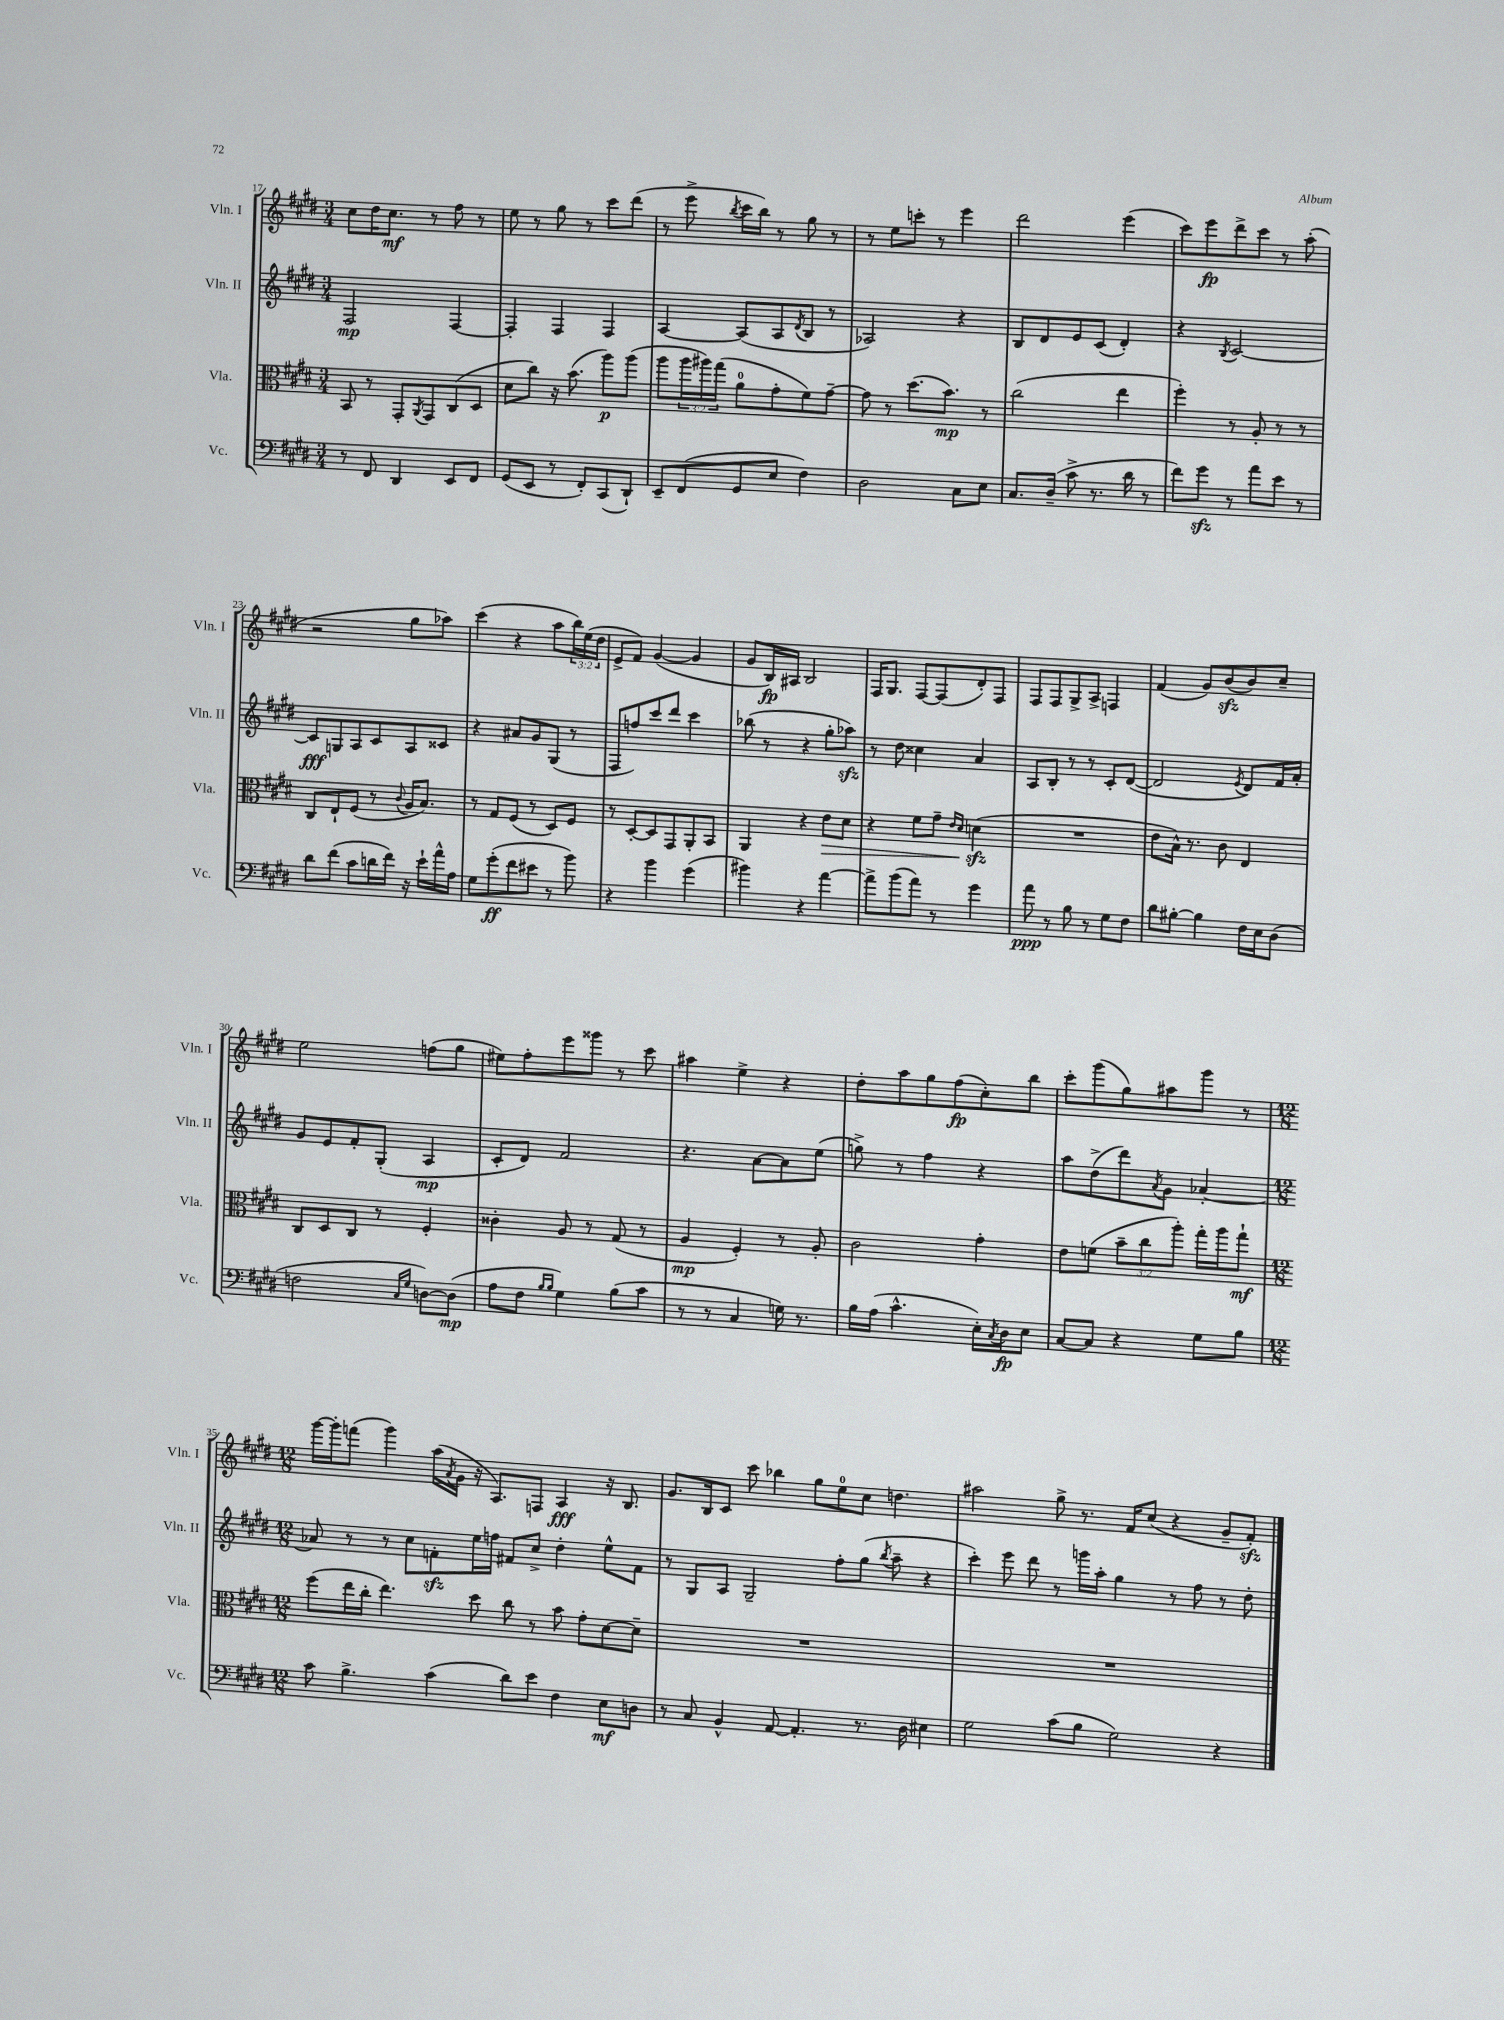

**kern	**kern	**kern	**kern
*staff4	*staff3	*staff2	*staff1
*clefF4	*clefC3	*clefG2	*clefG2
*k[f#c#g#d#]	*k[f#c#g#d#]	*k[f#c#g#d#]	*k[f#c#g#d#]
*M3/4	*M3/4	*M3/4	*M3/4
8r	8BB	2F#	8cc#
8FF#	8r	.	16dd#
.	.	.	8.cc#
4DD#	8GG#'	.	.
.	8qAA	.	.
.	8GG#	.	8r
8EE	(8C#	[4F#	8ff#
8FF#	8D#	.	8r
=	=	=	=
(8GG#	8d#	4F#']	8ee
8EE	8cc#)	.	8r
8r	16r	4F#	8gg#
.	(8.b	.	.
8FF#')	.	.	8r
(8CC#	8aa)	4F#	8ccc#
8DD#`)	(8aa	.	(8ddd#
=	=	=	=
8EE~	8aa	[4A	8r
(8FF#	24aa	.	8eee^
.	24aa#)	.	.
.	(24gg#	.	.
.	.	.	8qbb
8GG#	8a	(8A]	16ccc#
.	.	.	16bb)
8E	8g#'	8A	8r
.	.	8qd#	.
4F#)	8f#)	8B	8gg#
.	[8g#~	8r	8r
=	=	=	=
2D#	8g#]	2A-)	8r
.	8r	.	8ee
.	(8.dd#	.	8ccc'
.	.	.	8r
.	8.b)	.	.
8C#	.	4r	4eee
8E	8r	.	.
=	=	=	=
8.C#	(2cc#	8B	2ddd#
.	.	8d#	.
(16D#~	.	.	.
8c#^	.	8e	.
8.r	.	(8c#	.
.	4ee	4d#')	(4eee
16d#	.	.	.
8r	.	.	.
=	=	=	=
8f#)	4ff#')	4r	8ccc#)
8g#	.	.	8eee
.	.	8qB	.
8r	8r	[2c#	8ddd#^
8a	8A'	.	8ccc#
8e	8r	.	8r
8r	8r	.	(8aa'
=	=	=	=
8d#	8C#	8c#]	2r
(8f#	8E`	8G	.
8c#	(8F#	8A	.
16d	8r	8c#	.
16f#)	.	.	.
.	8qqc#	.	.
16r	16A	8A	8gg#
16e`	8.B)	.	.
16a^^	.	8c##	8aa-)
16A	.	.	.
=	=	=	=
8G#	8r	4r	(4ccc#
(8g#'	8G#	.	.
8f#	(8F#	8a#	4r
8e#	8r	8g#	.
8r	8D#)	(8G#	8aa
8b)	8F#	8r	24bb)
.	.	.	(24ee
.	.	.	24dd#
=	=	=	=
4r	8r	8F#	8e^
.	[8D#'	8ff)	8f#)
4b	8D#]	8ccc#	([4g#
.	8GG#	8ddd#	.
(4g#	8AA'	4ccc#	4g#]
.	8BB	.	.
=	=	=	=
4b#)	4AA	(8bb-	8g#
.	.	8r	16B)
.	.	.	16A#
4r	4r	4r	2B
[4a	8e	8gg#'	.
.	8d#	8aa-)	.
=	=	=	=
8a^]	4r	8r	16F#
.	.	.	8.G#
(8b	.	8dd#	.
8a)	8f#	4cc##	[8F#
8r	8g#~	.	(8F#]
.	16qqe	.	.
.	16qqd#	.	.
4g#	(4d	4a	8d#')
.	.	.	8F#
=	=	=	=
8a	2.r	8A	8F#
8r	.	8B'	8F#
8B	.	8r	8G#^
8r	.	8r	8A^
8G#	.	8c#'	4F
8F#	.	([8d#	.
=	=	=	=
8d#	8e	2d#]	(4f#
[8B#'	16B^^)	.	.
.	8.r	.	.
4B#]	.	.	8g#)
.	8c#	.	(8b
.	.	8qe	.
16F#	4E	8d#)	8b)
16E	.	.	.
(8D#	.	16f#	8cc#~
.	.	16a'	.
=	=	=	=
2F	8C#	8g#	2ee
.	8D#	8e	.
.	8C#	8f#'	.
.	8r	(8G#'	.
16qqC#	.	.	.
16qqG#	.	.	.
[8D)	4F#'	4A	(8ff
(8D]	.	.	8gg#
=	=	=	=
8A	4c##'	8c#'	8ee#)
8F#	.	8d#)	8ff#'
16qqB	.	.	.
16qqB	.	.	.
4G#)	8A	2f#	8eee
.	8r	.	8ggg##
(8B	(8G#	.	8r
8c#	8r	.	8ccc#
=	=	=	=
8r	4A	4.r	4aa#
8r	.	.	.
4C#	4F#')	.	4ee^
.	.	[8a	.
16G)	8r	8a]	4r
8.r	.	.	.
.	8A'	(8ee	.
=	=	=	=
16B	2c#	8gg^)	8dd#'
(16A	.	.	.
4.c#^^	.	8r	8aa
.	.	4ff#	8gg#
.	.	.	(8ff#
16E')	4g#'	4r	8cc#')
8qC#	.	.	.
16D#	.	.	.
8E	.	.	8bb
=	=	=	=
[8C#	8e	8aa	8ccc#'
8C#]	(8f	(8dd#^	(8ggg#
4r	12b~	8ddd#)	8gg#)
.	12cc#	.	.
.	.	8qa	.
.	.	8g#	8aa#
.	12aa')	.	.
8G#	16gg#'	[4a-'	8ggg#
.	16aa	.	.
8B	8gg#`	.	8r
=	=	=	=
*M12/8	*M12/8	*M12/8	*M12/8
8c#	(8ff#	8a-]	[16ggg#
.	.	.	16ggg#']
4.B^	16ee	8r	(8fff
.	16cc#'	.	.
.	4.ee)	8r	4ggg#)
.	.	8cc#	.
(4c#	.	8f'	(16aa
.	.	.	8qa
.	.	.	16g#
.	8dd#	16ee	16r
.	.	16ff	8.A)
8d#)	8cc#	8f#	.
8e	8r	8cc#^	8F
4F#	8b	4dd#'	4A
.	8g#'	.	.
8E	[8d#	8ee^^	16r
.	.	.	8.B
8D	8d#~]	8f#	.
=	=	=	=
8r	1.r	8r	8.g#
8C#	.	8G#	.
.	.	.	16B
4BB^^	.	8A	8c#
.	.	2G#~	8ccc#
[8AA	.	.	4bb-
4.AA']	.	.	.
.	.	.	8gg#
.	.	8ff#'	8ee
8.r	.	(8gg#	8cc#
.	.	8qbb	.
.	.	8aa~	4.dd
16D#	.	.	.
4E#	.	4r	.
=	=	=	=
2G#	1.r	4ccc#')	2aa#
.	.	8eee	.
.	.	8ddd#	.
(8c#	.	8r	8gg#^
8B	.	16ggg	8.r
.	.	16aa'	.
2G#)	.	4gg#	.
.	.	.	16f#
.	.	.	(8cc#
.	.	8r	4r
.	.	8ff#	.
4r	.	8r	8g#~
.	.	8dd#'	8f#')
==	==	==	==
*-	*-	*-	*-
